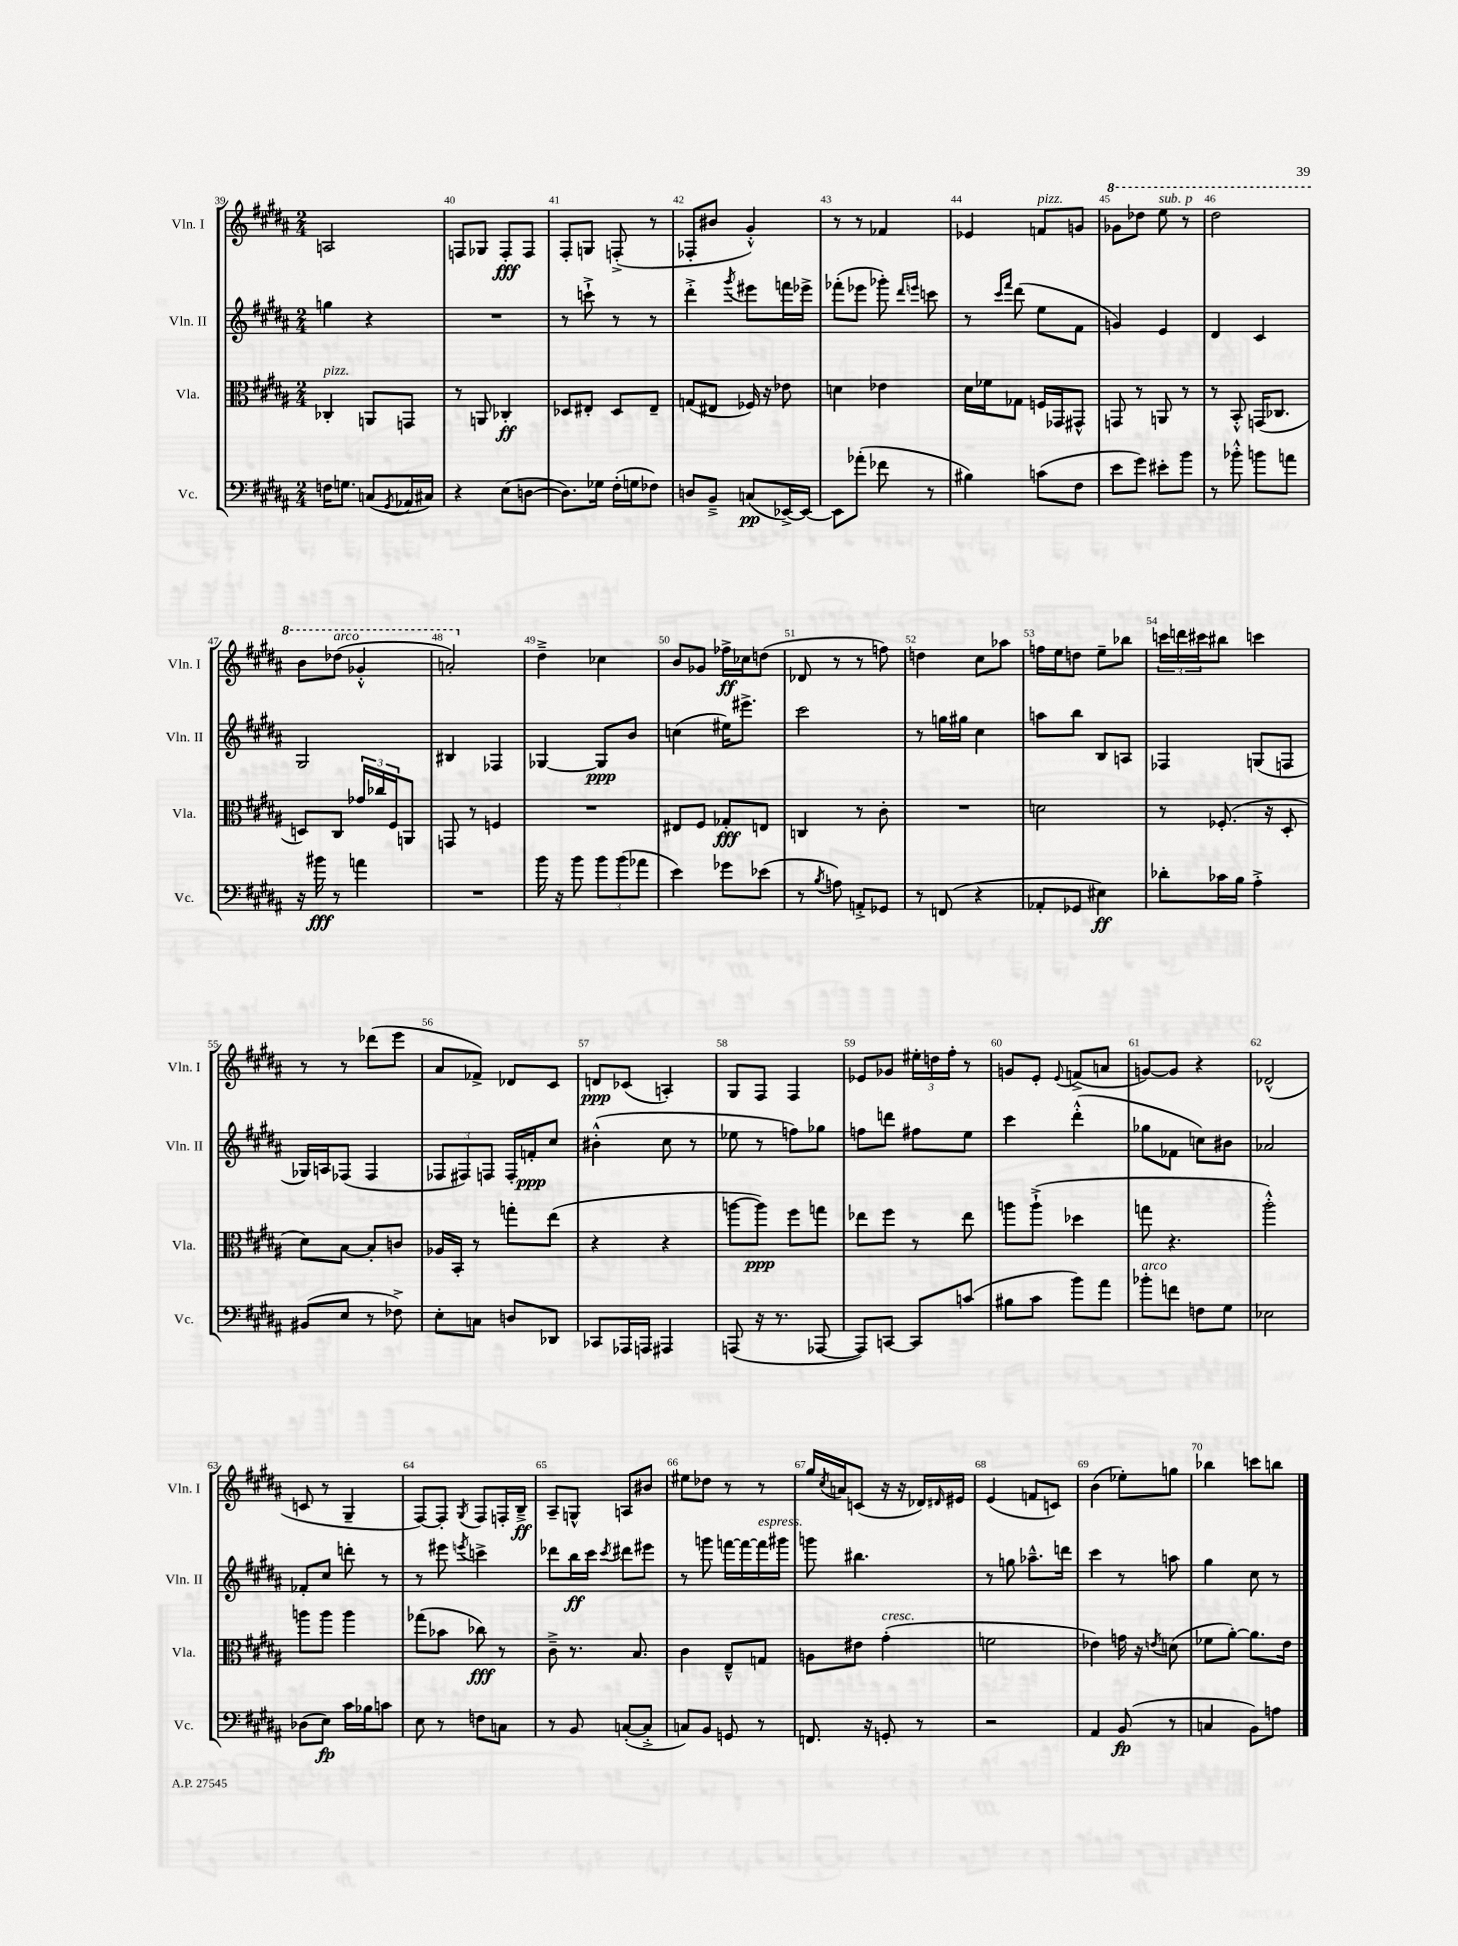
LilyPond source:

<<
\new StaffGroup <<
\new Staff = "s0" \with { instrumentName = "Vln. I" shortInstrumentName = "Vln. I" } {
    \clef treble \key b \major \numericTimeSignature \time 2/4
    a2 |
    f8 ges8 f8-.\fff f8 |
    fis8-. g8 f8-.->( r8 |
    fes8-. bis'8 gis'4-.-^) |
    r8 r8 fes'4 |
    ees'4 f'8^\markup { \italic "pizz." } g'8 |
    \ottava #1 ges''8 des'''8 e'''8^\markup { \italic "sub. p" } r8 |
    dis'''2 |
    b''8 des'''8^\markup { \italic "arco" }( ges''4-.-^ |
    a''2-.) \ottava #0 |
    dis''4---> ces''4 |
    b'8 ges'8 fes''16->\ff ces''16 d''8( |
    des'8 r8 r8 f''8) |
    d''4 cis''8 aes''8 |
    f''16 e''16 d''8 e''8-- bes''8 |
    \tuplet 3/2 { c'''16 d'''16 cis'''16 } bis''8 c'''4 |
    r8 r8 des'''8( e'''8 |
    ais'8 fes'8->) des'8 cis'8 |
    d'8\ppp ces'8( a4-.) |
    gis8 fis8 fis4 |
    ees'8 ges'8 \tuplet 3/2 { eis''16-. d''16 fis''16-. } r8 |
    g'8 e'8-. \appoggiatura { e'8 } f'8->( a'8 |
    g'8~) g'8 r4 |
    des'2-^( |
    c'8 r8 gis4-- |
    fis8~) fis8-. \acciaccatura { gis8 } fis8 f16-. b16--->\ff |
    ais8-- g8-^ a8 bis'8 |
    eis''8 des''8 r8 r8 |
    gis''16 \acciaccatura { cis''8 } a'16 c'8( r16 r16 des'16) \grace { dis'16 } eis'16 |
    e'4( f'8 c'8) |
    b'4( ees''8-.) g''8 |
    bes''4 c'''8 b''8 \bar "|." |
}
\new Staff = "s1" \with { instrumentName = "Vln. II" shortInstrumentName = "Vln. II" } {
    \clef treble \key b \major \numericTimeSignature \time 2/4
    g''4 r4 |
    R2 |
    r8 c'''8-!-> r8 r8 |
    dis'''4-.-> \acciaccatura { gis'''8 } eis'''8 f'''16 ees'''16-> |
    fes'''8-.( ees'''8 ges'''8-.) \grace { dis'''16 e'''16 } c'''8 |
    r8 \grace { cis'''16 fis'''16 } dis'''8( e''8 fis'8 |
    g'4) e'4 |
    dis'4 cis'4 |
    gis2 |
    bis4 fes4 |
    ges4~ ges8\ppp b'8 |
    c''4( eis''16) eis'''8.-> |
    cis'''2 |
    r8 g''16 gis''16 cis''4 |
    a''8 b''8 b8 a8 |
    fes4 g8( f8 |
    ges16) a16 fes8( fes4 |
    \tuplet 3/2 { fes8 fis8) f8 } f16-. f'16-.\ppp cis''8 |
    bis'4-.-^( cis''8 r8 |
    ees''8 r8 f''8) ges''8 |
    f''8 d'''8 fis''8 e''8 |
    cis'''4 dis'''4-.-^( |
    ges''8 fes'8 c''8) bis'8 |
    aes'2 |
    fes'8-. cis''8 d'''8-. r8 |
    r8 eis'''8 \acciaccatura { e'''8 } c'''4-> |
    des'''8 b''16\ff cis'''16 \acciaccatura { cis'''8 } dis'''8 eis'''8 |
    r8 g'''8 f'''16~ f'''16~ f'''16^\markup { \italic "espress." } gis'''16 |
    g'''8 bis''4. |
    r8 g''8 aes''8.---^ d'''16 |
    cis'''4 r8 a''8 |
    gis''4 cis''8 r8 \bar "|." |
}
\new Staff = "s2" \with { instrumentName = "Vla." shortInstrumentName = "Vla." } {
    \clef alto \key b \major \numericTimeSignature \time 2/4
    ces4-.^\markup { \italic "pizz." } a,8 g,8 |
    r8 a,8 ces4-.\ff |
    des8 eis8-. des8 eis8-- |
    g8( eis8 fes16) r16 ees'8 |
    d'4 ees'4 |
    dis'16 fes'16 ges8 f16 ges,16 gis,8-^ |
    g,8 r8 a,8 r8 |
    r8 b,8-.-^ g,16( ces8. |
    d8) cis8 \tuplet 3/2 { ges'16 ces''16 fis16 } a,8 |
    g,8 r8 f4 |
    R2 |
    eis8 fis8 ges8-.\fff e8 |
    c4 r8 cis'8-. |
    R2 |
    d'2 |
    r8 fes8.-.( r16 dis8-. |
    dis'8) b8~ b8-. c'8 |
    aes16 b,16-. r8 g''8-. e''8( |
    r4 r4 |
    a''8~ a''8\ppp) fis''8 g''8 |
    ees''8 fis''8 r8 ees''8 |
    a''8 a''8-!->( des''4 |
    g''8 r4. |
    ais''2-.-^) |
    a''8 a''8 a''4 |
    ges''8( bes'8 ces''8\fff) r8 |
    cis'8---> r8. b8. |
    cis'4 e8---^ g8 |
    a8 eis'8 gis'4-.^\markup { \italic "cresc." }( |
    f'2 |
    ees'4) g'16 r16 \acciaccatura { e'8 } d'8( |
    fes'8 ais'8~-.) ais'8. e'16 \bar "|." |
}
\new Staff = "s3" \with { instrumentName = "Vc." shortInstrumentName = "Vc." } {
    \clef bass \key b \major \numericTimeSignature \time 2/4
    f16 g8. c8( \acciaccatura { gis,8 } aes,16 cis16) |
    r4 e8( d8~ |
    d8.) ges16 fis16-.( g16 fes8) |
    d8 b,8---> c8\pp( ees,16~->) ees,16~ |
    ees,8 aes'8-.( fes'8 r8 |
    bis4) c'8( fis8 |
    e'8 gis'8) eis'8-. b'8 |
    r8 bes'8-.-^ b'8 a'8 |
    r16 bis'16\fff r8 a'4 |
    R2 |
    b'16 r16 b'8 \tuplet 3/2 { b'8 b'8( aes'8 } |
    e'4) ges'8 ees'8( |
    r8 \acciaccatura { b8 } a8) a,8-.-> ges,8 |
    r8 f,8( r4 |
    aes,8-. ges,8 eis4\ff) |
    des'8-. ces'16 b16 ais4-.-> |
    bis,8( e8 r8 fes8->) |
    e8-. c8 d8 des,8 |
    ces,8 aes,,16 a,,16 ais,,4 |
    a,,8( r16 r8. aes,,8~ |
    aes,,8) c,8~ c,8 c'8( |
    bis8 cis'8 b'8) ais'8 |
    bes'8-.^\markup { \italic "arco" } f'8 f8 gis8 |
    ees2 |
    des8( e8\fp) cis'16 bes16 c'8 |
    e8 r8 f8 c8 |
    r8 b,8 c8~-.( c8-.-> |
    c8) b,8 g,8 r8 |
    f,8. r16 g,8-. r8 |
    r2 |
    ais,4 b,8\fp( r8 |
    c4 b,8) a8 \bar "|." |
}
>>
>>
\layout { \context { \Score currentBarNumber = #39 \override BarNumber.break-visibility = ##(#f #t #t) barNumberVisibility = #all-bar-numbers-visible } }
